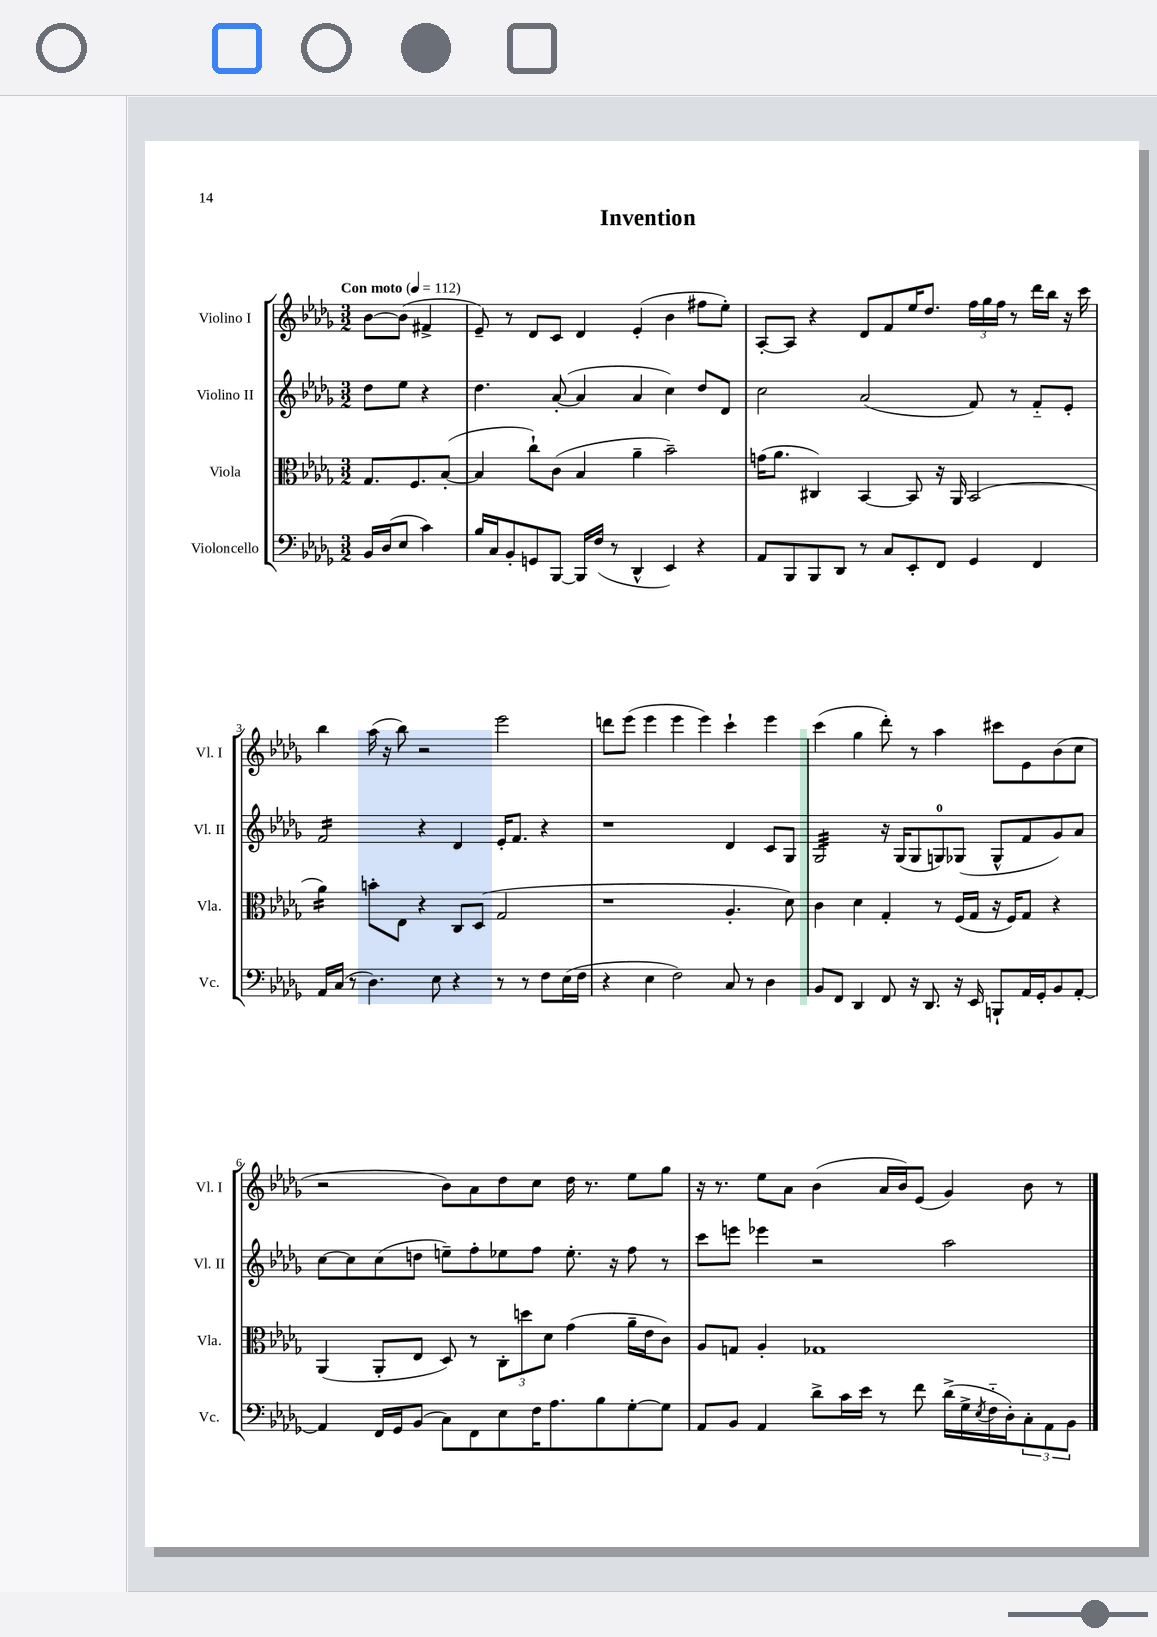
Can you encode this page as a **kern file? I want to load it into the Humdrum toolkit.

**kern	**kern	**kern	**kern
*staff4	*staff3	*staff2	*staff1
*clefF4	*clefC3	*clefG2	*clefG2
*k[b-e-a-d-g-]	*k[b-e-a-d-g-]	*k[b-e-a-d-g-]	*k[b-e-a-d-g-]
*M3/2	*M3/2	*M3/2	*M3/2
*MM112	*MM112	*MM112	*MM112
16BB-	8.G-	8dd-	[8b-
(16D-	.	.	.
8E-	.	8ee-	(8b-]
.	8.F	.	.
4c)	.	4r	4f#^
.	([8B-'	.	.
=	=	=	=
16B-	4B-]	4.dd-	8e-~)
16C	.	.	.
8BB-'	.	.	8r
8GG	8cc`)	.	8d-
[8BBB-	(8c	([8a-'	8c
16BBB-]	4B-	4a-]	4d-
(16F	.	.	.
8r	.	.	.
4DD-^^	4a-~	4a-	(4e-'
4EE-)	2b-~)	4cc)	4b-
4r	.	8dd-	8ff#
.	.	8d-	8ee-')
=	=	=	=
8AA-	(16g	2cc	[8A-'
.	8.a-	.	.
8BBB-	.	.	8A-]
8BBB-	4C#)	.	4r
8DD-	.	.	.
8r	[4BB-	(2a-	8d-
8C	.	.	8f
8EE-'	8BB-]	.	16ee-
.	.	.	8.dd-
8FF	16r	.	.
.	16AA-	.	.
4GG-	(2BB-	8f)	24ff
.	.	.	24gg-
.	.	.	24ff
.	.	8r	8r
4FF	.	8f'~	16ddd-
.	.	.	16bb-
.	.	8e-'	16r
.	.	.	16ccc
=	=	=	=
16AA-	4a-)	2f	4bb-
(16C	.	.	.
8r	.	.	.
4.D-)	8b'	.	(16aa-
.	.	.	16r
.	8E-	.	8bb-)
.	4r	4r	2r
8E-	.	.	.
4r	8C	4d-	.
.	(8D-	.	.
8r	2G-	16e-'	2eee-
.	.	8.f	.
8r	.	.	.
8F	.	4r	.
(16E-	.	.	.
16F	.	.	.
=	=	=	=
4r	1r	1r	8ddd
.	.	.	(8eee-
4E-	.	.	4eee-
2F)	.	.	4eee-
.	.	.	4eee-)
8C	4.A-'	4d-	4ccc`
8r	.	.	.
4D-	.	8c	4eee-
.	8d-)	8G-	.
=	=	=	=
8BB-	4c	2G-	(4ccc
8FF	.	.	.
4DD-	4d-	.	4gg-
8FF	4G-'	16r	8ddd-')
.	.	(16G-	.
16r	.	8G-	8r
8.DD-	.	.	.
.	8r	8G)	4aa-
16r	(16F	(8G-	.
16EE-	16G-	.	.
8BBB`	16r	8G-^^	8ccc#
.	16F)	.	.
16AA-	8G-	8f	8e-
16GG-'	.	.	.
8BB-	4r	8g-)	(8b-
[8AA-'	.	8a-	8cc
=	=	=	=
4AA-]	(4AA-	[8cc	2r
.	.	8cc]	.
16FF	8AA-'	(8cc	.
16GG-	.	.	.
(8BB-	8E-	8dd	.
8C)	8D-)	8ee~)	8b-)
8FF	8r	8ff'	8a-
8E-	12C'	8ee-	8dd-
.	12dd	.	.
16F	.	8ff	8cc
.	12d-	.	.
8.A-	.	.	.
.	(4g-	8.ee-'	16dd-
.	.	.	8.r
8B-	.	.	.
.	.	16r	.
[8G-'	16a-~	8ff	8ee-
.	16e-	.	.
8G-]	8c)	8r	8gg-
=	=	=	=
8AA-	8A-	8ccc	16r
.	.	.	8.r
8BB-	8G	8eee	.
4AA-	4A-'	4eee-	8ee-
.	.	.	8a-
8d-^	1G-	2r	(4b-
16c	.	.	.
16e-	.	.	.
8r	.	.	16a-
.	.	.	16b-)
8f	.	.	(8e-
(16d-^	.	2aa-	4g-)
16G-^	.	.	.
8qE-	.	.	.
16F'~	.	.	.
16D-')	.	.	.
12C'	.	.	8b-
12AA-	.	.	.
.	.	.	8r
12BB-	.	.	.
==	==	==	==
*-	*-	*-	*-
